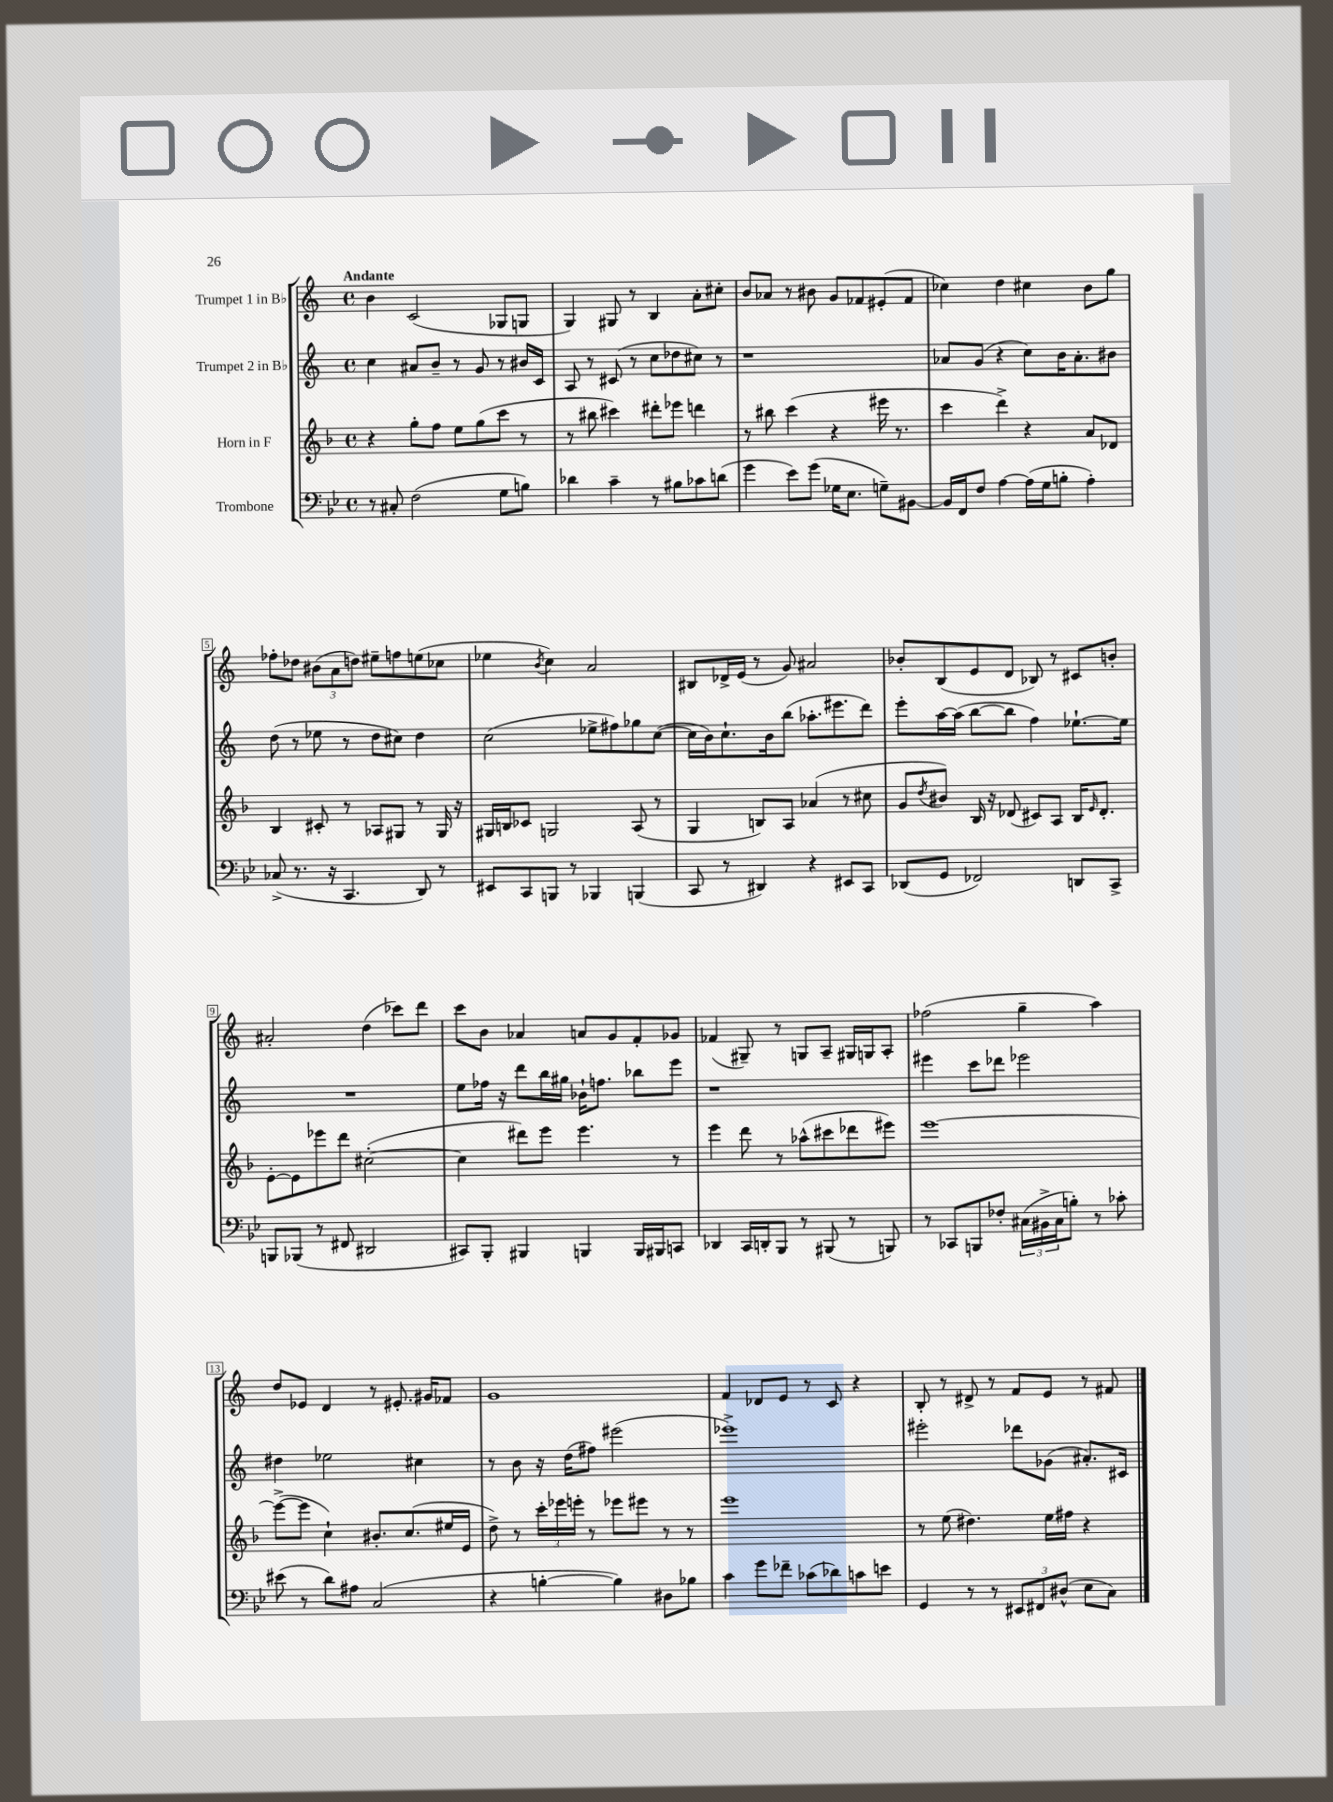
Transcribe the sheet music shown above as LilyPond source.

<<
\new StaffGroup <<
\new Staff = "s0" \with { instrumentName = "Trumpet 1 in Bb" } {
    \clef treble \key c \major \defaultTimeSignature \time 4/4 \tempo "Andante"
    b'4 c'2( ges8 g8 |
    g4) gis8 r8 b4 a'8-. cis''8-. |
    b'8 aes'8 r8 bis'8 g'8 fes'8 eis'8-.( fes'8 |
    ces''4) d''4 cis''4 b'8 g''8 |
    fes''8-. des''8 \tuplet 3/2 { bis'8( a'8 d''8) } eis''8-- f''8 e''8( ces''8 |
    ees''4 \acciaccatura { b'8 } c''4) a'2 |
    bis8 des'16-> e'16( r8 g'8) ais'2 |
    bes'8-. b8( e'8 d'8 bes8) r8 cis'8 b'8-. |
    ais'2-. d''4( ces'''8) d'''8 |
    c'''8 b'8 aes'4 a'8 g'8 f'8-. ges'8 |
    fes'4( gis8--) r8 g8 a8-- gis16 g16 a8-. |
    fes''2( g''4-- a''4) |
    d''8 ees'8 d'4 r8 eis'8.-. gis'16 fes'8 |
    g'1 |
    f'4 des'8 e'8 r8 c'8 r4 |
    b8-. r8 dis'8-> r8 f'8 e'8 r8 fis'8 \bar "|." |
}
\new Staff = "s1" \with { instrumentName = "Trumpet 2 in Bb" } {
    \clef treble \key c \major \defaultTimeSignature \time 4/4
    c''4 ais'8 b'8-- r8 g'8 r8 bis'16 c'16 |
    a8 r8 cis'8( r8 c''8 des''8 cis''8) r8 |
    r1 |
    aes'8 g'8( r4 c''8) b'16 aes'8.-. bis'8 |
    d''8( r8 ees''8 r8 d''8 cis''8) d''4 |
    c''2( ees''8-> fis''8) ges''8 c''8~( |
    c''16 b'16) c''8.-! b'16 b''8( aes''8.-. eis'''8. d'''8) |
    e'''8-. a''16~ a''16( b''8~ b''8 f''4) ees''8.~-! ees''16 |
    R1 |
    e''8 fes''16 r16 d'''8 b''16 gis''16 bes'16-! f''8. bes''8 e'''8 |
    r1 |
    eis'''4 c'''8 des'''8 ees'''2 |
    dis''4 ees''2 cis''4 |
    r8 b'8 r16 d''16( fis''8) eis'''2( |
    ees'''1->) |
    eis'''2-. des'''8 ges'8( ais'8.-.) cis'16 \bar "|." |
}
\new Staff = "s2" \with { instrumentName = "Horn in F" } {
    \clef treble \key f \major \defaultTimeSignature \time 4/4
    r4 g''8-. f''8 e''8 g''8( c'''8 r8 |
    r8 bis''8 cis'''4) dis'''8-. ees'''8 d'''4 |
    r8 bis''8 c'''4( r4 eis'''16 r8. |
    c'''4 d'''4->) r4 a'8 des'8 |
    bes4 cis'8-. r8 aes8 gis8 r8 gis16 r16 |
    gis16 b16 ces'8 g2 a8( r8 |
    g4 b8) a8 aes'4( r8 cis''8 |
    g'8 \acciaccatura { d''8 } bis'8) bes16 r16 des'8( cis'8) a8 bes16 \grace { e'16 } des'8.-. |
    e'8~-. e'8 ees'''8 d'''8 cis''2~-.( |
    cis''4 dis'''8) e'''8 e'''4. r8 |
    e'''4 d'''8 r8 aes''8-^( cis'''8 des'''8 eis'''8) |
    e'''1~ |
    e'''8~->( e'''8 c''4-!) bis'8.-. c''8.( eis''16 e'16 |
    d''8->) r8 \tuplet 3/2 { c'''16-. ees'''16 e'''16-. } r8 ees'''8 eis'''8 r8 r8 |
    e'''1 |
    r8 e''8( dis''4.) e''16 fis''16 r4 \bar "|." |
}
\new Staff = "s3" \with { instrumentName = "Trombone" } {
    \clef bass \key bes \major \defaultTimeSignature \time 4/4
    r8 cis8-. f2( g8 b8) |
    des'4 c'4-- r8 bis8 ces'8 d'8( |
    g'4 ees'8) g'8( ges16 ees8. g8--) bis,8~ |
    bis,16 f,16 f8 a4~ a16( g16 b8-. a4-.) |
    ces8->( r8. r16 c,4. d,8) r8 |
    eis,8 c,8 b,,8 r8 bes,,4 b,,4( |
    c,8 r8 dis,4) r4 eis,8 c,8 |
    des,8( g,8 fes,2) d,8 c,8-> |
    b,,8 bes,,8( r8 fis,8 dis,2 |
    cis,8) bes,,8-. bis,,4 b,,4 b,,16 bis,,16 c,8 |
    des,4 c,16 d,16-. bes,,8 r8 bis,,8( r8 b,,8) |
    r8 ces,8 b,,8 fes8-. \tuplet 3/2 { cis16( bis,16-> cis16 } b8-.) r8 ces'8-. |
    eis'8( r8 d'8) ais8 c2( |
    r4 b4~-. b4) dis8 bes8 |
    c'4 g'8 fes'8-- ces'8( des'8) c'8 e'8 |
    g,4 r8 r8 \tuplet 3/2 { eis,8 fis,8 dis8-^( } ees8 c8) \bar "|." |
}
>>
>>
\layout { \context { \Score \override BarNumber.stencil = #(make-stencil-boxer 0.1 0.3 ly:text-interface::print) } }
